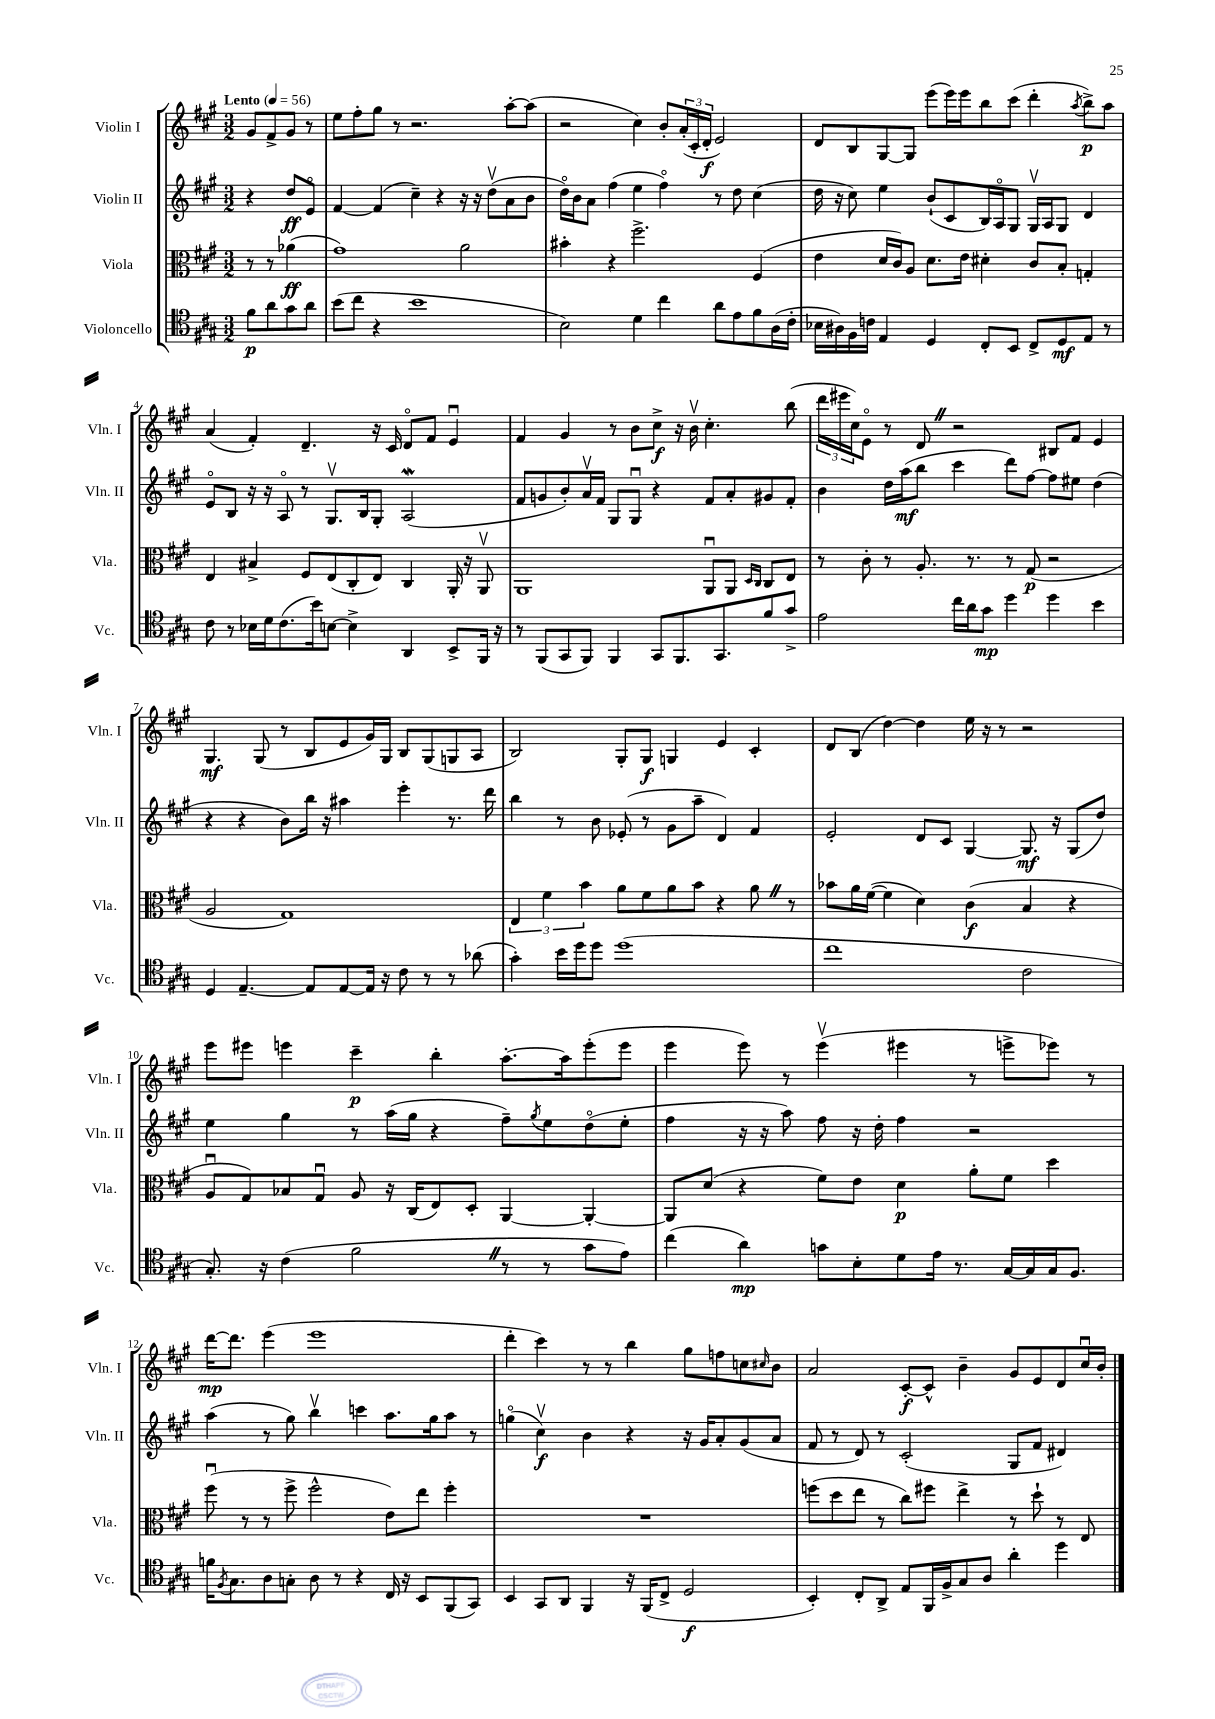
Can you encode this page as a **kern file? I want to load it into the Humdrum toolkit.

**kern	**dynam	**kern	**dynam	**kern	**dynam	**kern	**dynam
*part4	*part4	*part3	*part3	*part2	*part2	*part1	*part1
*staff4	*staff4	*staff3	*staff3	*staff2	*staff2	*staff1	*staff1
*I"Violoncello	*	*I"Viola	*	*I"Violin II	*	*I"Violin I	*
*I'Vc.	*	*I'Vla.	*	*I'Vln. II	*	*I'Vln. I	*
*clefC4	*	*clefC3	*	*clefG2	*	*clefG2	*
*k[f#c#g#]	*	*k[f#c#g#]	*	*k[f#c#g#]	*	*k[f#c#g#]	*
*M3/2	*	*M3/2	*	*M3/2	*	*M3/2	*
*MM56	*	*MM56	*	*MM56	*	*MM56	*
=	=	=	=	=	=	=	=
!	!	!	!	!	!	!LO:TX:a:B:t=Lento	!
8f#\L	p	8r	.	4r	.	8g#/L	.
8a\	.	8r	.	.	.	8f#^/	.
8g#\	.	(4a-X\	ff	8dd/L	ff	8g#/J	.
8a\J	.	.	.	8e/J	.	8r	.
=1	=1	=1	=1	=1	=1	=1	=1
(8b\L	.	1g#)	.	[4f#/	.	8ee\L	.
8cc#\J	.	.	.	.	.	8ff#'\	.
4r	.	.	.	(4f#/]	.	8gg#\J	.
.	.	.	.	.	.	8r	.
1b	.	.	.	4cc#~\)	.	2.r	.
.	.	.	.	4r	.	.	.
.	.	2a\	.	16r	.	.	.
.	.	.	.	16r	.	.	.
.	.	.	.	(8ddv\L	.	.	.
.	.	.	.	8a\	.	[8aa'\L	.
.	.	.	.	8b\J	.	(8aa\J]	.
=2	=2	=2	=2	=2	=2	=2	=2
2B\)	.	4b#X'\	.	16dd\LL)	.	2r	.
.	.	.	.	16b\J	.	.	.
.	.	.	.	8a\J	.	.	.
.	.	4r	.	(4ff#\	.	.	.
4d\	.	2.ff#^\	.	4ee\	.	4cc#\)	.
4cc#\	.	.	.	4ff#\)	.	8b'/L	.
.	.	.	.	.	.	(24a'/L	.
.	.	.	.	.	.	24c#'/	.
.	.	.	.	.	.	24d'/JJ	f
8a\L	.	.	.	8r	.	2e/)	.
8e\	.	.	.	8dd\	.	.	.
8f#\	.	(4F#/	.	(4cc#\	.	.	.
(16A\L	.	.	.	.	.	.	.
16c#'\JJ	.	.	.	.	.	.	.
=3	=3	=3	=3	=3	=3	=3	=3
16B-X\LL	.	4e\	.	16dd\	.	8d/L	.
16A#X\)	.	.	.	16r	.	.	.
16F#\	.	.	.	8cc#\)	.	8B/	.
16cn\JJ	.	.	.	.	.	.	.
4E/	.	16d/LL	.	4ee\	.	[8G#/	.
.	.	16c#/J)	.	.	.	.	.
.	.	8A/J	.	.	.	8G#/J]	.
4D/	.	8.d\L	.	(8b`/L	.	(8eee\L	.
.	.	.	.	8c#/	.	16eee\L)	.
.	.	16e\Jk	.	.	.	16eee\J	.
8C#'/L	.	4d#X'\	.	16B/L)	.	8bb\	.
.	.	.	.	16A/J	.	.	.
8BB/J	.	.	.	8G#/J	.	(8ccc#\J	.
8C#^/L	.	8c#/L	.	16G#v/LL	.	4ddd'\	.
.	.	.	.	16A/J	.	.	.
8D/	mf	8B'/J	.	8G#/J	.	.	.
.	.	.	.	.	.	8qaa/	.
8E/J	.	4Gn'/	.	4d/	.	8bb^\L)	p
8r	.	.	.	.	.	8aa\J	.
!!LO:LB:g=z
=4	=4	=4	=4	=4	=4	=4	=4
8c#\	.	4E/	.	8e/L	.	(4a/	.
8r	.	.	.	8B/J	.	.	.
16B-X\LL	.	4B#X^/	.	16r	.	4f#'/)	.
16d\J	.	.	.	16r	.	.	.
(8.c#\	.	.	.	8A/	.	.	.
.	.	8F#/L	.	8r	.	4.d~/	.
16b\k)	.	.	.	.	.	.	.
[8Bn\J	.	(8E/	.	8.G#v/L	.	.	.
4B^\]	.	8C#'/	.	.	.	.	.
.	.	.	.	16B/k	.	.	.
.	.	8E/J)	.	8G#'/J	.	16r	.
.	.	.	.	.	.	16c#/	.
4AA/	.	4C#/	.	(2Aw/	.	8d/L	.
.	.	.	.	.	.	8f#/J	.
8BB^/L	.	16AA'/	.	.	.	4eu/	.
.	.	16r	.	.	.	.	.
16FF#/Jk	.	8AAv/	.	.	.	.	.
16r	.	.	.	.	.	.	.
=5	=5	=5	=5	=5	=5	=5	=5
8r	.	1AA	.	8f#/L	.	4f#/	.
(8FF#/L	.	.	.	8gn/	.	.	.
8GG#/	.	.	.	8b'/)	.	4g#/	.
8FF#/J)	.	.	.	16av/L	.	.	.
.	.	.	.	16f#/JJ	.	.	.
4FF#/	.	.	.	8G#/L	.	8r	.
.	.	.	.	8G#u/J	.	8b\L	.
8GG#/L	.	.	.	4r	.	8cc#^\J	f
8.FF#/	.	.	.	.	.	16r	.
.	.	.	.	.	.	16bv\	.
.	.	8AAu/L	.	8f#/L	.	4.cc#'\	.
8.GG#/	.	.	.	.	.	.	.
.	.	8AA/J	.	8a'/	.	.	.
.	.	16qqD/LL	.	.	.	.	.
.	.	16qqC#/JJ	.	.	.	.	.
8f#/	.	8C#/L	.	8g#X/	.	.	.
8g#^/J	.	8E/J	.	8f#'/J	.	(8bb\	.
=6	=6	=6	=6	=6	=6	=6	=6
2e\	.	8r	.	4b\	.	24ddd\LL	.
.	.	.	.	.	.	24eee#X\	.
.	.	.	.	.	.	24cc#\J)	.
.	.	8c#'\	.	.	.	8e\J	.
.	.	8r	.	16dd\LL	.	8r	.
.	.	.	.	(16aa\J	mf	.	.
.	.	8.A'/	.	8bb\J	.	8dZ/	.
16cc#\LL	.	.	.	4ccc#\	.	2r	.
16a\J	.	8.r	.	.	.	.	.
8g#\J	mp	.	.	.	.	.	.
4dd\	.	8r	.	8ddd\L)	.	.	.
.	.	(8G#/	p	[8ff#\J	.	.	.
4dd\	.	2r	.	8ff#\L]	.	8B#X/L	.
.	.	.	.	8ee#X\J	.	8f#/J	.
4b\	.	.	.	(4dd\	.	4e/	.
!!LO:LB:g=z
=7	=7	=7	=7	=7	=7	=7	=7
4D/	.	2A/	.	4r	.	4.G#/	mf
[4.E~/	.	.	.	4r	.	.	.
.	.	.	.	.	.	(8G#/	.
.	.	1G#)	.	8b\L)	.	8r	.
8E/L]	.	.	.	16bb\Jk	.	8B/L	.
.	.	.	.	16r	.	.	.
[8E/	.	.	.	4aa#X\	.	8e/	.
16E/Jk]	.	.	.	.	.	16g#/L)	.
16r	.	.	.	.	.	16G#/JJ	.
8c#\	.	.	.	4eee'\	.	8B/L	.
8r	.	.	.	.	.	(8G#/	.
8r	.	.	.	8.r	.	8Gn/	.
(8a-X\	.	.	.	.	.	8A/J	.
.	.	.	.	16ddd\	.	.	.
=8	=8	=8	=8	=8	=8	=8	=8
4g#'\)	.	6E/	.	4bb\	.	2B/)	.
.	.	6f#\	.	.	.	.	.
16b\LL	.	.	.	8r	.	.	.
16dd\J	.	.	.	.	.	.	.
.	.	6b\	.	.	.	.	.
8dd\J	.	.	.	8b\	.	.	.
(1dd	.	8a\L	.	(8e-X'/	.	8G#'/L	.
.	.	8f#\	.	8r	.	8G#/J	f
.	.	8a\	.	8g#\L	.	4Gn/	.
.	.	8b\J	.	8aa~\J	.	.	.
.	.	4r	.	4d/)	.	4e/	.
.	.	8aZ\	.	4f#/	.	4c#'/	.
.	.	8r	.	.	.	.	.
=9	=9	=9	=9	=9	=9	=9	=9
1cc#	.	8b-X\L	.	2e'/	.	8d/L	.
.	.	16a\L	.	.	.	(8B/J	.
.	.	([16f#\JJ	.	.	.	.	.
.	.	4f#\]	.	.	.	[4dd\)	.
.	.	4d\)	.	8d/L	.	4dd\]	.
.	.	.	.	8c#/J	.	.	.
.	.	(4c#\	f	[4G#/	.	16ee\	.
.	.	.	.	.	.	16r	.
.	.	.	.	.	.	8r	.
2c#\	.	4B/	.	8.G#/]	mf	2r	.
.	.	.	.	16r	.	.	.
.	.	4r	.	(8G#/L	.	.	.
.	.	.	.	8dd/J)	.	.	.
!!LO:LB:g=z
=10	=10	=10	=10	=10	=10	=10	=10
8.G#'/)	.	8Au/L	.	4ee\	.	8eee\L	.
.	.	8G#/)	.	.	.	8eee#X\J	.
16r	.	.	.	.	.	.	.
(4c#\	.	8B-X/	.	4gg#\	.	4eeen\	.
.	.	8G#u/J	.	.	.	.	.
2f#Z\	.	8A/	.	8r	.	4ccc#~\	p
.	.	16r	.	(16aa\LL	.	.	.
.	.	(16C#/KL	.	16gg#\JJ	.	.	.
.	.	8E/)	.	4r	.	4bb'\	.
.	.	8D'/J	.	.	.	.	.
8r	.	[4AA/	.	8ff#~\L)	.	[8.aa'\L	.
.	.	.	.	8qgg#/	.	.	.
8r	.	.	.	8ee\	.	.	.
.	.	.	.	.	.	16aa\k]	.
8g#\L	.	4AA'/_	.	(8dd\	.	(8eee'\	.
8e\J)	.	.	.	8ee'\J	.	8eee\J	.
=11	=11	=11	=11	=11	=11	=11	=11
(4cc#\	.	8AA/L]	.	4ff#\	.	4eee\	.
.	.	(8d/J	.	.	.	.	.
4a\)	mp	4r	.	16r	.	8eee\)	.
.	.	.	.	16r	.	.	.
.	.	.	.	8aa\)	.	8r	.
8gn\L	.	8f#\L)	.	8ff#\	.	(4eeev\	.
8B'\	.	8e\J	.	16r	.	.	.
.	.	.	.	16dd'\	.	.	.
8d\	.	4d\	p	4ff#\	.	4eee#X\	.
16e\Jk	.	.	.	.	.	.	.
8.r	.	.	.	.	.	.	.
.	.	8a'\L	.	2r	.	8r	.
[16G#/LL	.	8f#\J	.	.	.	8eeen^\L	.
16G#/]	.	.	.	.	.	.	.
16G#/J	.	4dd\	.	.	.	8eee-X\J)	.
8.F#/J	.	.	.	.	.	.	.
.	.	.	.	.	.	8r	.
!!LO:LB:g=z
=12	=12	=12	=12	=12	=12	=12	=12
16fn\KL	.	(8ff#u\	.	(4aa\	.	[16ddd\KL	mp
8qF#/	.	.	.	.	.	.	.
8.G#\	.	.	.	.	.	8.ddd\J]	.
.	.	8r	.	.	.	.	.
8A\	.	8r	.	8r	.	(4eee\	.
8Gn'\J	.	8ff#^\	.	8gg#\)	.	.	.
8A\	.	2ff#^^\	.	4bbv\	.	1eee	.
8r	.	.	.	.	.	.	.
4r	.	.	.	4cccn\	.	.	.
16C#/	.	8e\L)	.	8.aa\L	.	.	.
16r	.	.	.	.	.	.	.
8BB/L	.	8ee\J	.	.	.	.	.
.	.	.	.	16gg#\k	.	.	.
(8FF#/	.	4ff#'\	.	8aa\J	.	.	.
8GG#/J)	.	.	.	8r	.	.	.
=13	=13	=13	=13	=13	=13	=13	=13
4BB/	.	1.r	.	(4ggn\	.	4ddd'\	.
8GG#/L	.	.	.	4cc#v\)	f	4ccc#\)	.
8AA/J	.	.	.	.	.	.	.
4FF#/	.	.	.	4b\	.	8r	.
.	.	.	.	.	.	8r	.
16r	.	.	.	4r	.	4bb\	.
(16FF#/KL	.	.	.	.	.	.	.
8C#^/J	.	.	.	.	.	.	.
2D/	f	.	.	16r	.	8gg#\L	.
.	.	.	.	16g#/KL	.	.	.
.	.	.	.	8a'/	.	8ffn\	.
.	.	.	.	(8g#/	.	8ccn\	.
.	.	.	.	.	.	16qqcc#X/	.
.	.	.	.	8a/J	.	8b\J	.
=14	=14	=14	=14	=14	=14	=14	=14
4BB'/)	.	(8ffn\L	.	8f#/	.	2a/	.
.	.	8dd\	.	8r	.	.	.
8C#'/L	.	8ee\J	.	8d/)	.	.	.
8AA^/J	.	8r	.	8r	.	.	.
8E/L	.	8cc#\L)	.	(2c#'/	.	[8c#'/L	f
16FF#/L	.	8ff#X\J	.	.	.	8c#^^/J]	.
16F#^/J	.	.	.	.	.	.	.
8G#/	.	4ee^\	.	.	.	4b~\	.
8A/J	.	.	.	.	.	.	.
4a'\	.	8r	.	8G#/L	.	8g#/L	.
.	.	8dd`\	.	8f#/J	.	8e/	.
4dd\	.	8r	.	4d#X/)	.	8d/	.
.	.	8E/	.	.	.	16cc#u/L	.
.	.	.	.	.	.	16b'/JJ	.
==	==	==	==	==	==	==	==
*-	*-	*-	*-	*-	*-	*-	*-
